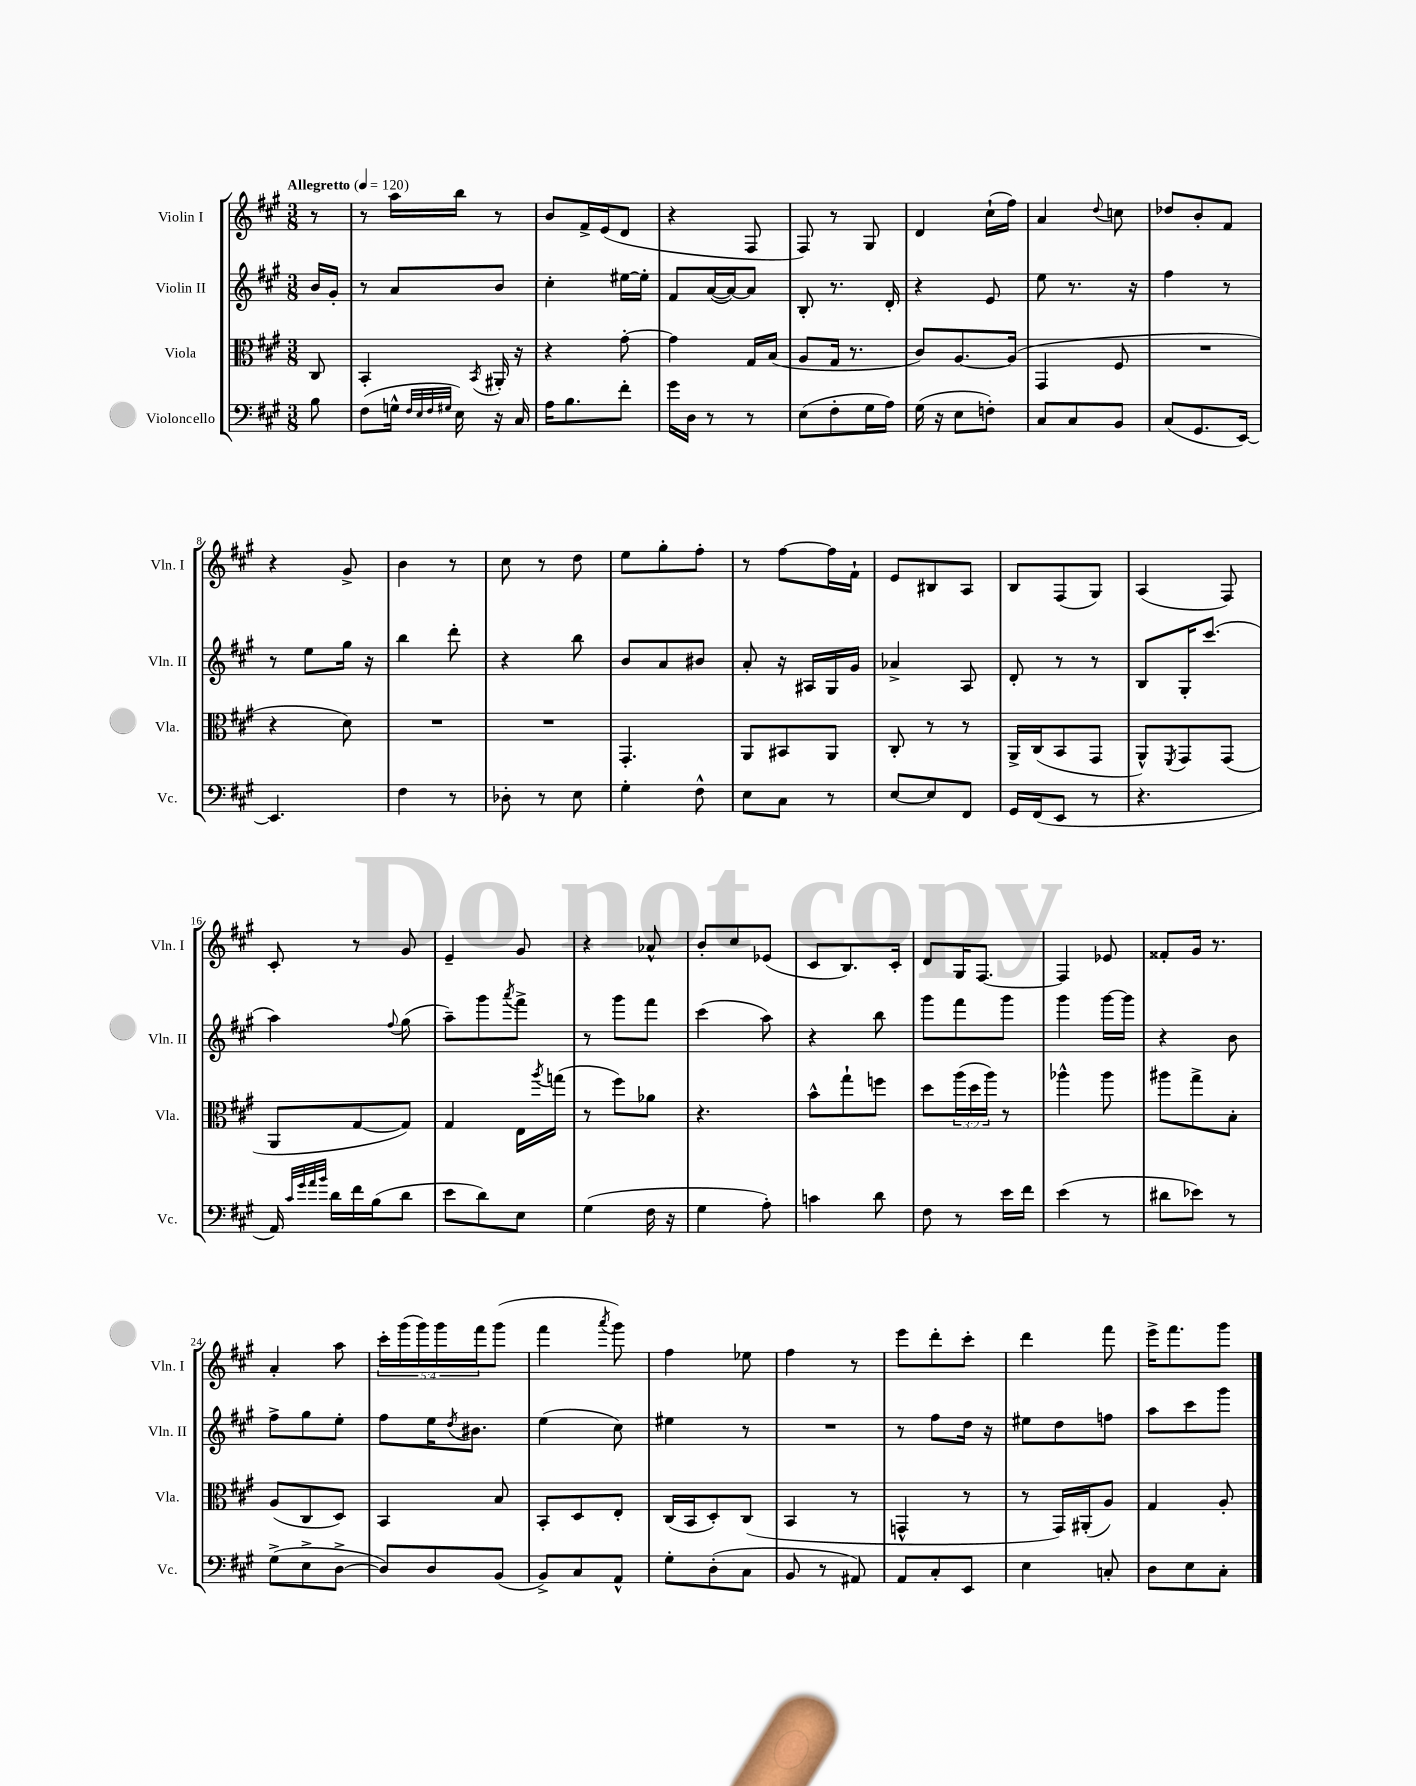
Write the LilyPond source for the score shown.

<<
\new StaffGroup <<
\new Staff = "s0" \with { instrumentName = "Violin I" shortInstrumentName = "Vln. I" } {
    \clef treble \key a \major \numericTimeSignature \time 3/8 \override Staff.TupletNumber.text = #tuplet-number::calc-fraction-text \partial 8 \tempo "Allegretto" 4 = 120
    r8 |
    r8 a''16 b''16 r8 |
    b'8 fis'16-> e'16( d'8 |
    r4 fis8 |
    fis8) r8 gis8 |
    d'4 cis''16-!( fis''16) |
    a'4 \appoggiatura { d''8 } c''8 |
    des''8 b'8-. fis'8 |
    r4 gis'8-> |
    b'4 r8 |
    cis''8 r8 d''8 |
    e''8 gis''8-. fis''8-. |
    r8 fis''8~ fis''16 fis'16-! |
    e'8 bis8 a8 |
    b8 fis8( gis8) |
    a4( fis8) |
    cis'8-. r8 gis'8 |
    e'4-- gis'8 |
    r4 aes'8-^ |
    b'8-. cis''8 ees'8( |
    cis'8 b8.) cis'16-. |
    d'8 gis16 fis8.~ |
    fis4 ees'8 |
    fisis'8-. gis'16 r8. |
    a'4-. a''8 |
    \tuplet 5/4 { cis'''16-. gis'''16( gis'''16) gis'''16 fis'''16 } gis'''8( |
    fis'''4 \acciaccatura { a'''8 } gis'''8) |
    fis''4 ees''8 |
    fis''4 r8 |
    e'''8 d'''8-. cis'''8-. |
    d'''4 fis'''8 |
    e'''16-> fis'''8. gis'''8 \bar "|." |
}
\new Staff = "s1" \with { instrumentName = "Violin II" shortInstrumentName = "Vln. II" } {
    \clef treble \key a \major \numericTimeSignature \time 3/8 \partial 8
    b'16 gis'16-. |
    r8 a'8 b'8 |
    cis''4-. eis''16~ eis''16-. |
    fis'8 a'16~( a'16~) a'8 |
    b8-. r8. d'16-. |
    r4 e'8 |
    e''8 r8. r16 |
    fis''4 r8 |
    r8 e''8 gis''16 r16 |
    b''4 d'''8-. |
    r4 b''8 |
    b'8 a'8 bis'8 |
    a'8-. r16 ais16 gis16 gis'16 |
    aes'4-> a8 |
    d'8-. r8 r8 |
    b8 gis16-. cis'''8.( |
    a''4) \appoggiatura { fis''8 } gis''8( |
    a''8--) gis'''8 \acciaccatura { a'''8 } fis'''8-> |
    r8 gis'''8 fis'''8 |
    cis'''4( a''8) |
    r4 b''8 |
    gis'''8 fis'''8 gis'''8 |
    gis'''4 gis'''16~ gis'''16 |
    r4 b'8 |
    fis''8-> gis''8 e''8-. |
    fis''8 e''16 \acciaccatura { d''8 } bis'8. |
    e''4( cis''8) |
    eis''4 r8 |
    R4. |
    r8 fis''8 d''16 r16 |
    eis''8 d''8 f''8 |
    a''8 cis'''8 gis'''8 \bar "|." |
}
\new Staff = "s2" \with { instrumentName = "Viola" shortInstrumentName = "Vla." } {
    \clef alto \key a \major \numericTimeSignature \time 3/8 \override Staff.TupletNumber.text = #tuplet-number::calc-fraction-text \partial 8
    cis8 |
    b,4-. \acciaccatura { b,8 } ais,16-. r16 |
    r4 gis'8~-. |
    gis'4 gis16 b16( |
    a8 gis16 r8. |
    cis'8) a8.~ a16( |
    gis,4 fis8 |
    R4. |
    r4 d'8) |
    R4. |
    R4. |
    gis,4.-. |
    a,8 bis,8 a,8 |
    cis8-. r8 r8 |
    a,16-> cis16( b,8 gis,8 |
    a,8-^) \acciaccatura { fis,8 } gis,8 gis,8( |
    a,8 gis8~ gis8) |
    gis4 e16 \acciaccatura { a''8 } g''16( |
    r8 fis''8) aes'8 |
    r4. |
    b'8-^ gis''8-! f''8 |
    d''8 \tuplet 3/2 { a''16( d''16 a''16) } r8 |
    aes''4-^ aes''8 |
    ais''8 gis''8-> b8-. |
    a8( cis8 d8) |
    b,4 b8 |
    b,8-. d8 e8-. |
    cis16( b,16 d8-.) cis8( |
    b,4 r8 |
    g,4-^ r8 |
    r8 gis,16) ais,16-.( a8) |
    gis4 a8-. \bar "|." |
}
\new Staff = "s3" \with { instrumentName = "Violoncello" shortInstrumentName = "Vc." } {
    \clef bass \key a \major \numericTimeSignature \time 3/8 \partial 8
    b8 |
    fis8( g16-^ \grace { fis32 e32 fis32 gis32 } e16) r16 cis16 |
    a16 b8. fis'8-. |
    gis'16 d16 r8 r8 |
    e8( fis8-. gis16 a16) |
    gis16( r16 e8 f8-.) |
    cis8 cis8 b,8 |
    cis8( gis,8. e,16~) |
    e,4. |
    fis4 r8 |
    des8-. r8 e8 |
    gis4-. fis8-^ |
    e8 cis8 r8 |
    e8~ e8 fis,8 |
    gis,16 fis,16( e,8 r8 |
    r4. |
    a,16) \grace { cis'32 gis'32 a'32 b'32 } d'16 fis'16 b16( d'8 |
    e'8 d'8) e8 |
    gis4( fis16 r16 |
    gis4 a8-.) |
    c'4 d'8 |
    fis8 r8 e'16 fis'16 |
    e'4( r8 |
    dis'8 ees'8) r8 |
    gis8->( e8-> d8~-> |
    d8) d8 b,8( |
    b,8->) cis8 a,8-^ |
    gis8-. d8-.( cis8 |
    b,8 r8 ais,8) |
    a,8 cis8-. e,8 |
    e4 c8-. |
    d8 e8 cis8-. \bar "|." |
}
>>
>>
